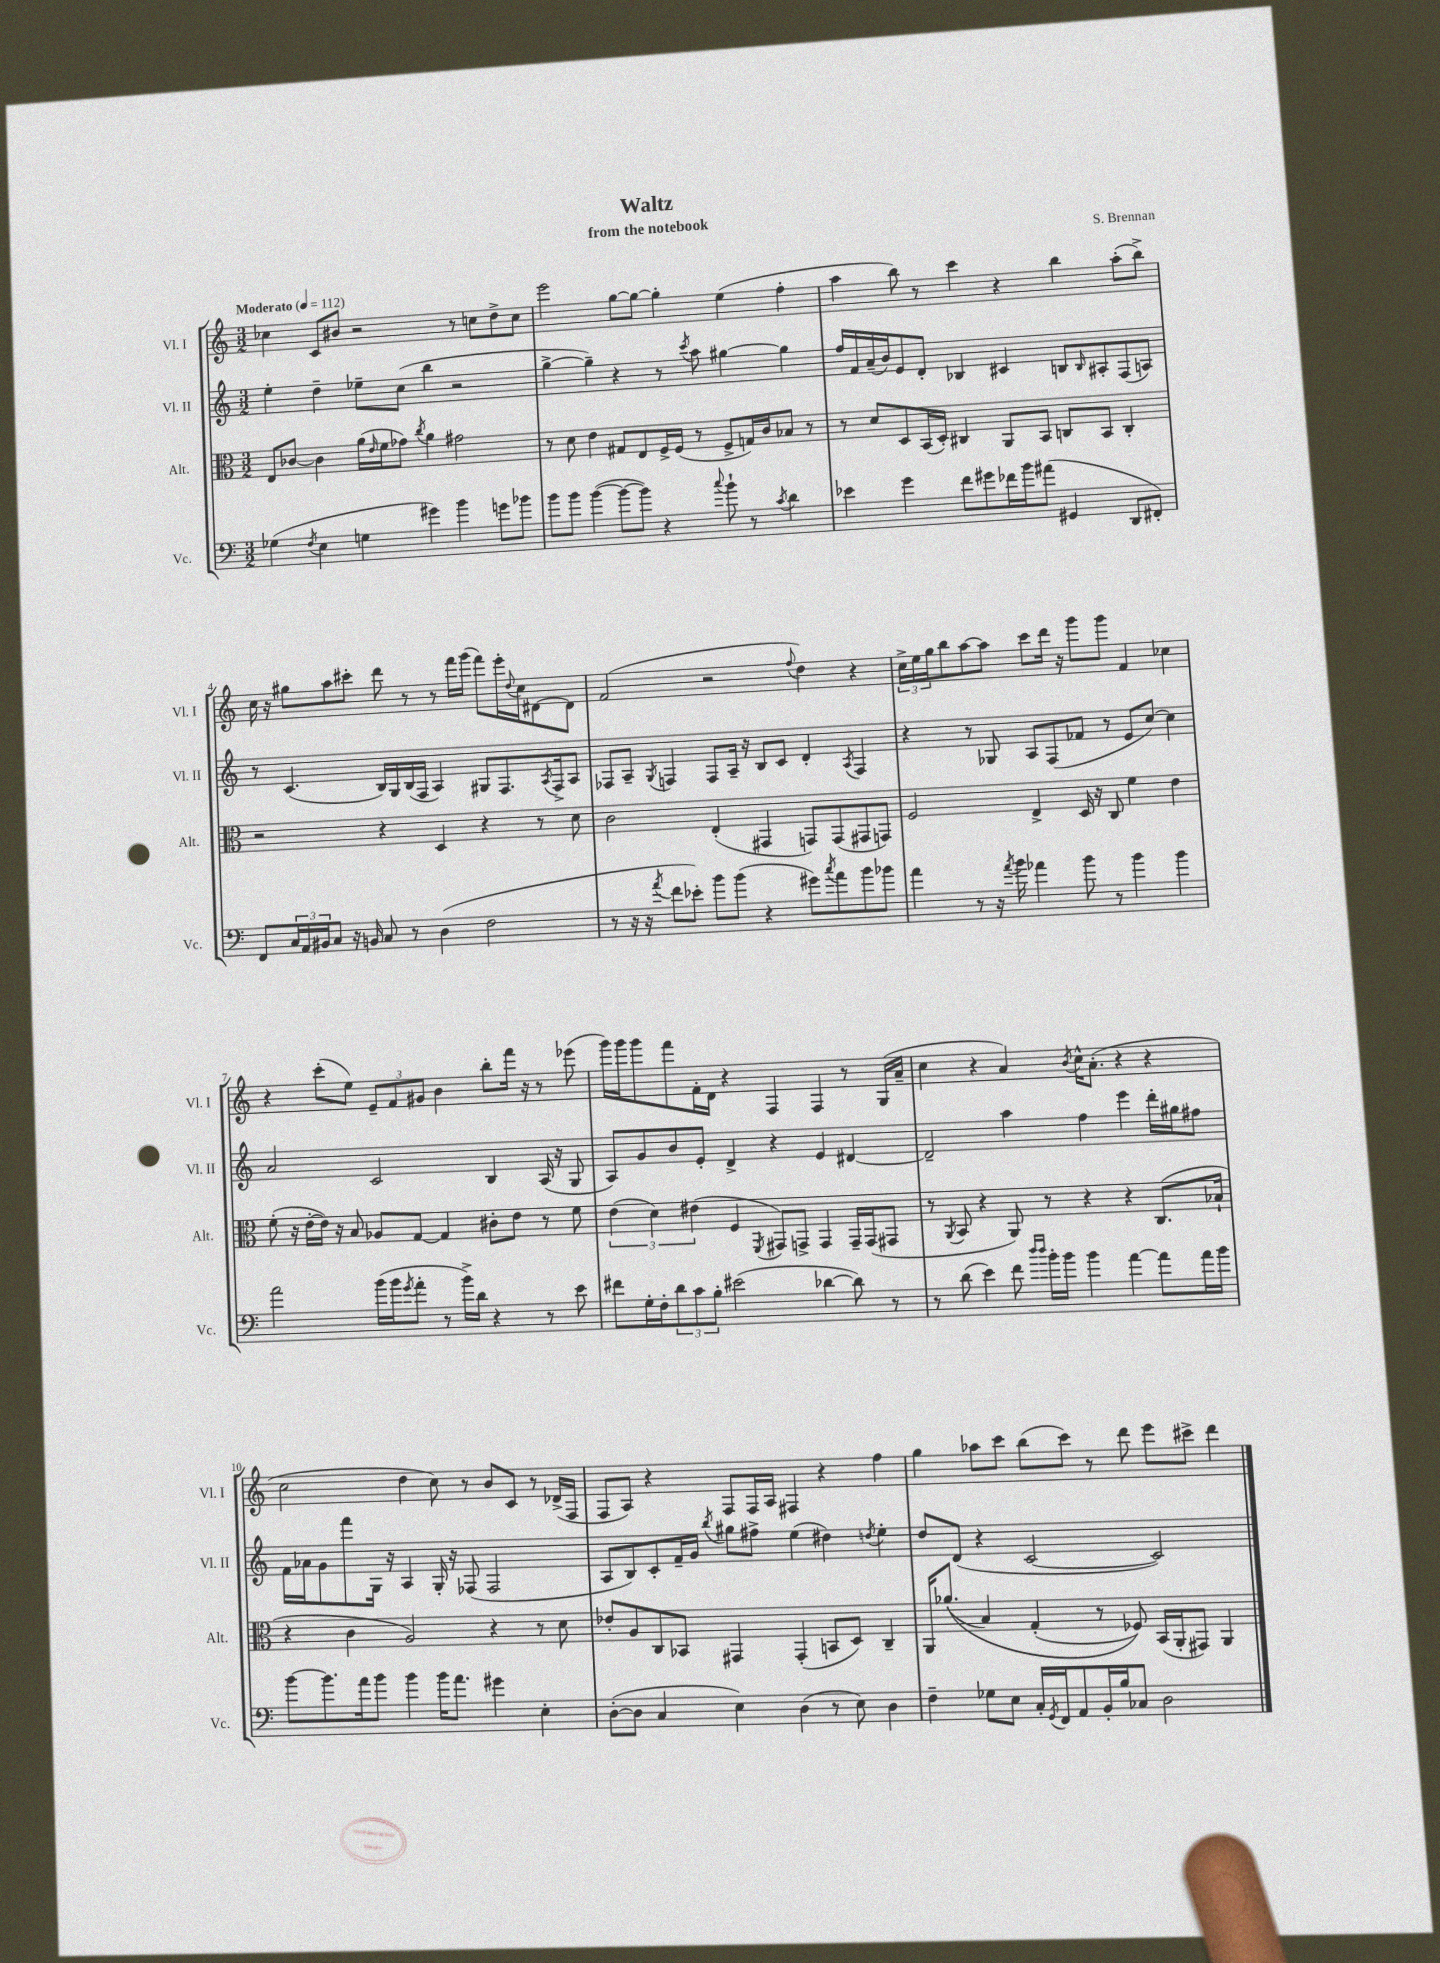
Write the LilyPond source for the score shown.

\header { title = "Waltz" composer = "S. Brennan" subtitle = "from the notebook" }
<<
\new StaffGroup <<
\new Staff = "s0" \with { instrumentName = "Vl. I" shortInstrumentName = "Vl. I" } {
    \clef treble \key c \major \numericTimeSignature \time 3/2 \tempo "Moderato" 4 = 112
    ces''4 c'8 bis'8 r2 r8 c''8 d''8-> c''8 |
    e'''2 g''8~ g''8~ g''4-. e''4( f''4-. |
    a''4 b''8) r8 c'''4 r4 b''4 a''8-.( b''8->) |
    c''16 r16 gis''8 a''8 cis'''8-. d'''8 r8 r8 f'''16 g'''16( f'''8) e'''16-. \appoggiatura { d''8 } c''16 dis'8~ dis'8 |
    f'2( r2 \appoggiatura { f''8 } d''4) r4 |
    \tuplet 3/2 { c''16-> e''16 g''16 } b''8 a''8~ a''8 c'''8 d'''16 r16 g'''8 g'''8 f'4 ces''4 |
    r4 c'''8-.( e''8) \tuplet 3/2 { e'8-- f'8 gis'8 } b'4 b''8-. f'''16 r16 r8 ees'''8( |
    g'''16) g'''16 g'''8 f'''8 f'16-. d'16 r4 f4 f4 r8 g16( a'16-- |
    c''4 r4 a'4) \acciaccatura { b'8 } c''16-^ a'8.-.( r4 r4 |
    c''2 d''4 c''8) r8 b'8 c'8 r8 des'16->( f16 |
    f8 a8) r4 f8 f16 a16 fis4 r4 f''4 |
    g''4 aes''8 c'''8 b''8( c'''8) r8 d'''8 e'''8 cis'''8-> d'''4 \bar "|." |
}
\new Staff = "s1" \with { instrumentName = "Vl. II" shortInstrumentName = "Vl. II" } {
    \clef treble \key c \major \numericTimeSignature \time 3/2
    e''4-. d''4-- ees''8-- c''8( b''4 r2 |
    g''4~-> g''4--) r4 r8 \acciaccatura { c'''8 } a''8 gis''4~ gis''4 |
    f''16 f'16 a'16--( b'16) e'8 d'8-. bes4 cis'4 b8 \grace { b16 } ais8-. f8( a8) |
    r8 c'4.( b16) g16 b16( f16 a4) gis8 f8. \acciaccatura { a8 } f16-> a8 |
    fes8 a8-- \acciaccatura { g8 } f4 f8 a16-- r16 b8 c'8 d'4-. \acciaccatura { a8 } f4 |
    r4 r8 ges8 a8 f8( fes'8 r8 e'8 c''8~) c''4 |
    a'2 c'2 b4 a16( r16 g8 |
    a8) g'8 b'8 e'8-. d'4-> r4 e'4 dis'4~ |
    dis'2-- a''4 f''4 e'''4 d'''16-. gis''16 fis''8 |
    f'16 aes'16 g'8 f'''8 g16 r16 a4 g16-. r16 fes8( fes2 |
    a8 b8) c'8-. f'16-- g'16 \acciaccatura { b''8 } gis''8 fis''8-> e''4( dis''4) \acciaccatura { d''8 } e''4-. |
    d''8 d'8( r4 c'2~ c'2) \bar "|." |
}
\new Staff = "s2" \with { instrumentName = "Alt." shortInstrumentName = "Alt." } {
    \clef alto \key c \major \numericTimeSignature \time 3/2
    e8 ces'8~ ces'4 a'16( \grace { e'16 } f'16 ges'8) \acciaccatura { c''8 } a'4 gis'2 |
    r8 d'8 e'4 gis8 e8 f16-> f16( r8 f8-> g16) c'16 bes8 r8 |
    r8 d'8 d8 b,16( d16-.) cis4 a,8 b,8 c8 b,8 c4-. |
    r2 r4 d4 r4 r8 d'8 |
    c'2 e4-.( gis,4 g,8) g,8( gis,8 g,8) |
    f2 e4-> d16 r16 c8 f'4 e'4 |
    f'8-.( r16 e'16~-. e'16) r16 b8 aes8 g8~ g4 cis'8-. e'8 r8 f'8 |
    \tuplet 3/2 { e'4( d'4) eis'4( } f4 \acciaccatura { f,8 } gis,8) g,8-> g,4 g,16-- g,16( gis,8 |
    r8 \acciaccatura { a,8 } b,8 r4 a,8) r8 r4 r4 c8.( bes16-! |
    r4 c'4 a2) r4 r8 d'8 |
    ees'8-. a8 c8 bes,8 gis,4 gis,4-.( b,8 d8) c4-- |
    a,16 aes'8.(\( b4) g4-.( r8 fes8)\) b,16( a,16-. gis,8) a,4 \bar "|." |
}
\new Staff = "s3" \with { instrumentName = "Vc." shortInstrumentName = "Vc." } {
    \clef bass \key c \major \numericTimeSignature \time 3/2
    ges4( \acciaccatura { f8 } e4 g4 gis'4) b'4 g'8 bes'8 |
    b'8 b'8 b'4~( b'8~ b'8) r4 \appoggiatura { c''8 } b'8-! r8 \acciaccatura { c'8 } d'4 |
    ees'4 g'4 f'8 gis'8 fes'16 b'16 ais'8( gis,4 d,8 fis,8-.) |
    f,8 \tuplet 3/2 { c16 a,16 bis,16 } c8 r16 b,16 c8 r8 d4( f2 |
    r8 r16 r16 \acciaccatura { a'8 } f'8 ees'8-.) b'8 b'8( r4 gis'8) \acciaccatura { c''8 } a'8 b'8 bes'8 |
    a'4 r8 r16 \acciaccatura { a'8 } b'16 aes'4 b'8 r8 b'4 b'4 |
    a'2 b'16( b'16 \acciaccatura { g'8 } a'8-. r8 b'16->) d'16 r4 r8 e'8 |
    fis'8 g16-. f16-. \tuplet 3/2 { d'8 c'8 b8-. } eis'2( des'4~ des'8) r8 |
    r8 d'8( e'4) f'8 \grace { d''16 d''16 } b'16-. b'16 b'4 a'4~ a'8 a'16 b'16 |
    b'8~ b'8. a'16 b'8 b'4 b'16 a'8. gis'4 e4-. |
    d8~-.( d8 c4 e4) d4( r8 e8) d4 |
    f4-- ges8 e8 c16-. \acciaccatura { g,8 } f,16 a,8 b,16-. b16 ces8 d2 \bar "|." |
}
>>
>>
